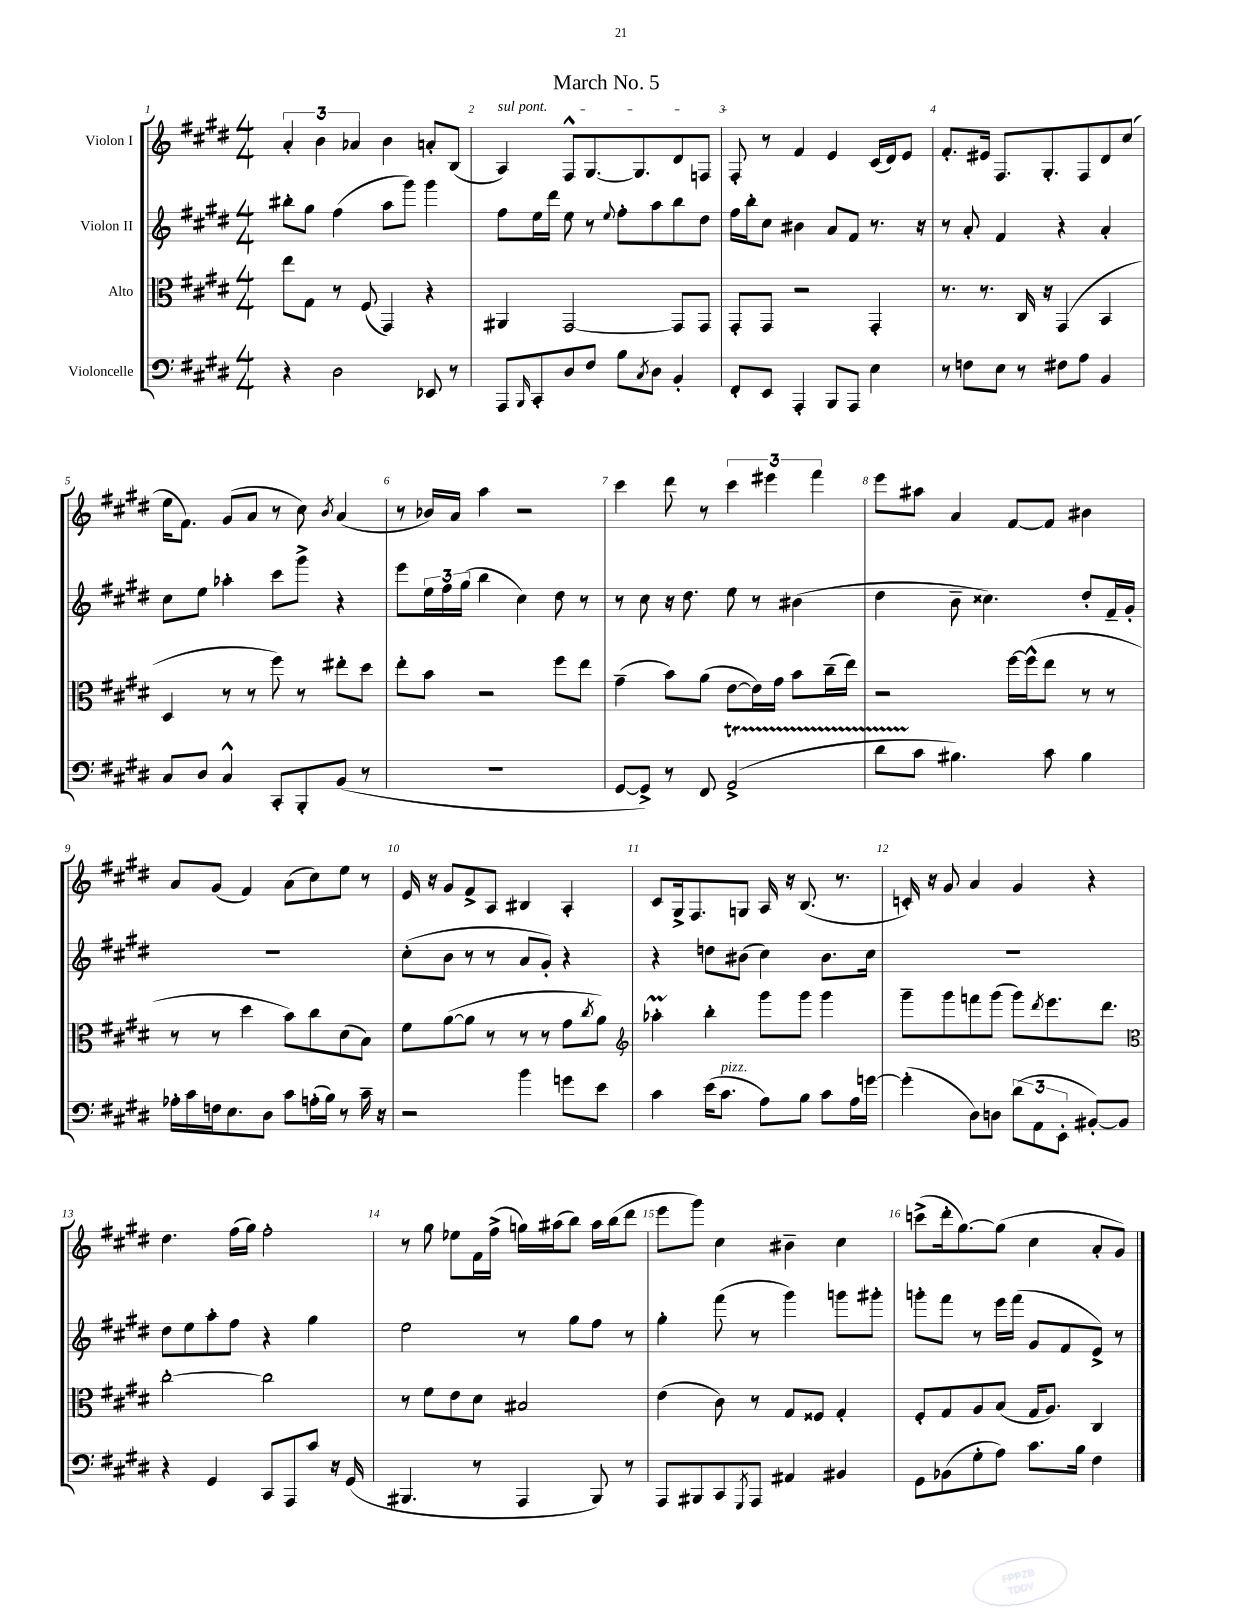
\header { title = "March No. 5" }
<<
\new StaffGroup <<
\new Staff = "s0" \with { instrumentName = "Violon I" } {
    \clef treble \key e \major \numericTimeSignature \time 4/4
    \tuplet 3/2 { a'4-. b'4 aes'4 } b'4 a'8-. b8( |
    \once \override TextSpanner.bound-details.left.text = \markup { \italic "sul pont." } a4\startTextSpan) fis8-^ gis8.~ gis8. dis'8 f8 |
    fis8-.\stopTextSpan r8 fis'4 e'4 cis'16( dis'16) e'8 |
    fis'8.-. eis'16 fis8. gis8.-. fis8 dis'8 cis''8( |
    e''16 fis'8.) gis'8( a'8 r8 cis''8) \acciaccatura { b'8 } a'4( |
    r8 bes'16) a'16 a''4 r2 |
    cis'''4 dis'''8 r8 \tuplet 3/2 { cis'''4 eis'''4 fis'''4 } |
    e'''8 ais''8 a'4 fis'8~ fis'8 bis'4 |
    a'8 gis'8( fis'4) a'8( cis''8) e''8 r8 |
    e'16 r16 gis'8 fis'8-> a8 bis4 a4-. |
    cis'8 gis16-> fis8. g8 a16 r16 b8.( r8. |
    c'16-.) r16 gis'8 a'4 gis'4 r4 |
    dis''4. fis''16( gis''16) fis''2-. |
    r8 gis''8 ees''8 fis'16 fis''16->( g''16) ais''16( b''8) ais''16 b''16( dis'''8 |
    e'''8 gis'''8) cis''4 bis'4-- cis''4 |
    c'''8->( dis'''16-. gis''8.~) gis''8( cis''4 a'8-. gis'8) \bar "|." |
}
\new Staff = "s1" \with { instrumentName = "Violon II" } {
    \clef treble \key e \major \numericTimeSignature \time 4/4
    bis''8-. gis''8 fis''4( a''8 gis'''8) gis'''4 |
    fis''8 e''16 dis'''16 e''8 r8 \appoggiatura { e''8 } fis''8-. a''8 b''8 dis''8 |
    fis''16 b''16-. cis''8 bis'4 a'8 fis'8 r8. r16 |
    r8 a'8-. fis'4 r4 a'4-. |
    cis''8 e''8 aes''4-. cis'''8 gis'''8-> r4 |
    e'''8 \tuplet 3/2 { e''16 fis''16 gis''16( } b''4 cis''4) dis''8 r8 |
    r8 cis''8 r16 dis''8. e''8 r8 bis'4( |
    dis''4 b'8-- cisis''4.) dis''8-. fis'16-- gis'16-. |
    R1 |
    cis''8-.( b'8 r8 r8 a'8 gis'8-.) r4 |
    r4 d''8 bis'8( cis''4) bis'8. cis''16 |
    R1 |
    dis''8 e''8 a''8-. fis''8 r4 gis''4 |
    e''2 r8 gis''8 fis''8 r8 |
    gis''4-. fis'''8( r8 gis'''4) g'''8 gis'''8-. |
    g'''8-. fis'''8 r8 e'''16 fis'''16( gis'8 fis'8 e'8->) r8 \bar "|." |
}
\new Staff = "s2" \with { instrumentName = "Alto" } {
    \clef alto \key e \major \numericTimeSignature \time 4/4
    e''8 gis8 r8 fis8( gis,4) r4 |
    ais,4 gis,2~ gis,8 gis,8 |
    gis,8-. gis,8 r2 gis,4-. |
    r8. r8. cis16 r16 gis,4( b,4 |
    dis4 r8 r8 fis''8) r8 eis''8-. dis''8 |
    e''8-. b'8 r2 fis''8 e''8 |
    gis'4--( b'8) a'8( e'8~ e'16) gis'16 b'8 cis''16--( e''16) |
    r2 fis''16~ fis''16-^( e''8 r8 r8 |
    r8 r8 dis''4 b'8) cis''8 dis'8( b8) |
    fis'8 a'8~( a'8 r8 r8 r8 gis'8 \acciaccatura { cis''8 } a'8) |
    \clef treble aes''4-.\prall b''4-. gis'''8 gis'''8 gis'''4 |
    gis'''8-- gis'''8 f'''8 gis'''8( gis'''8) \acciaccatura { dis'''8 } e'''8. dis'''8. |
    \clef alto cis''2~-. cis''2 |
    r8 fis'8 e'8 dis'8 bis2 |
    e'4( cis'8) r8 gis8 fisis8 gis4-. |
    fis8-. gis8 a8 b8( gis16 a8.) cis4 \bar "|." |
}
\new Staff = "s3" \with { instrumentName = "Violoncelle" } {
    \clef bass \key e \major \numericTimeSignature \time 4/4
    r4 dis2 ees,8 r8 |
    a,,8 \grace { b,,16 } cis,8-. dis8 fis8 b8 \acciaccatura { cis8 } dis8 b,4-. |
    fis,8-. e,8 a,,4-. b,,8 a,,8 e4 |
    r8 f8 e8 r8 fis8 a8 b,4 |
    cis8 dis8 cis4-^ cis,8-. b,,8-. b,8( r8 |
    R1 |
    gis,8~ gis,8->) r8 fis,8 a,2->\startTrillSpan( |
    dis'8 cis'8\stopTrillSpan bis4.) cis'8 bis4 |
    aes16-. cis'16 f16 e8. dis8 cis'8 a16-.( b16) r8 cis'16-- r16 |
    r2 b'4 g'8 e'8 |
    cis'4 e'16( cis'8.^\markup { \italic "pizz." } a8) b8 cis'8 a16 g'16~ |
    g'4-.( dis8) d8 \tuplet 3/2 { dis'8( a,8 e,8-. } bis,8~-.) bis,8 |
    r4 gis,4 cis,8 a,,8 cis'8 r16 gis,16( |
    bis,,4. r8 a,,4 bis,,8) r8 |
    a,,8 bis,,8 cis,8 \acciaccatura { gis,,8 } a,,8 ais,4 bis,4 |
    gis,8 bes,8( gis8-. a8) cis'8. b16 fis4 \bar "|." |
}
>>
>>
\layout { \context { \Score \override BarNumber.break-visibility = ##(#f #t #t) barNumberVisibility = #all-bar-numbers-visible } }
